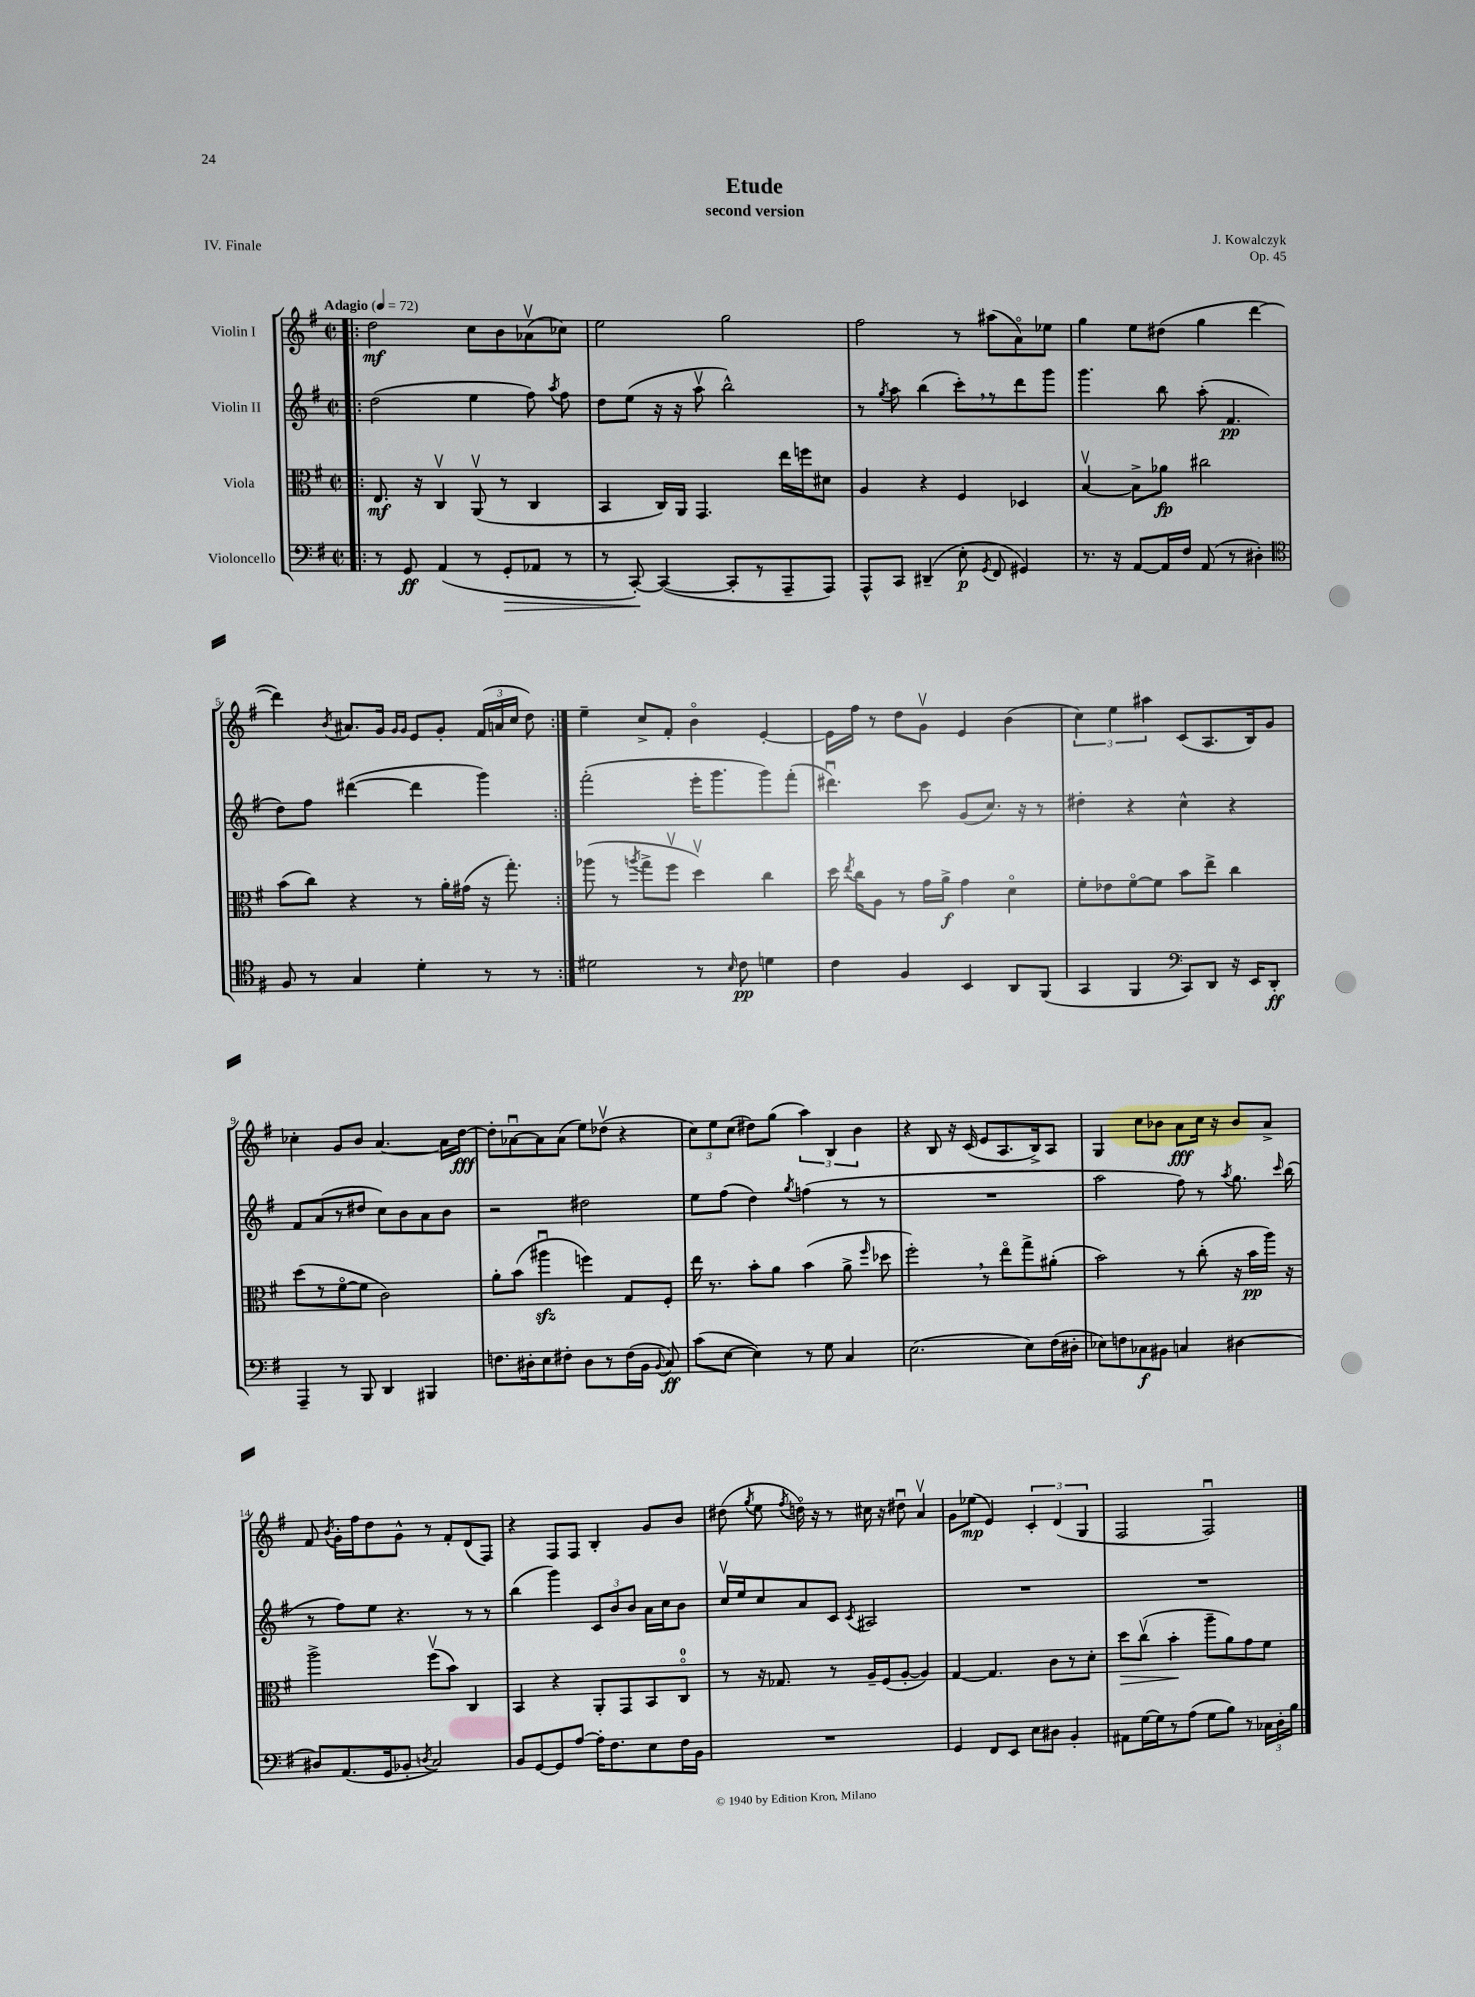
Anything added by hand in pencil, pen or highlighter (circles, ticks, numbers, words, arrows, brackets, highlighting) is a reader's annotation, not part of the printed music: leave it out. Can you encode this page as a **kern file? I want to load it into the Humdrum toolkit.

**kern	**kern	**kern	**kern
*staff4	*staff3	*staff2	*staff1
*clefF4	*clefC3	*clefG2	*clefG2
*k[f#]	*k[f#]	*k[f#]	*k[f#]
*M2/2	*M2/2	*M2/2	*M2/2
*met(c|)	*met(c|)	*met(c|)	*met(c|)
*MM72	*MM72	*MM72	*MM72
=!|:	=!|:	=!|:	=!|:
8r	8.E	(2dd	2dd
8GG	.	.	.
.	16r	.	.
(4AA	4Cv	.	.
8r	(8AAv	4ee	8cc
8GG'	8r	.	8b
8AA-	4C	8ff#)	(8a-v
.	.	8qaa	.
8r	.	8ff#	8cc-)
=	=	=	=
8r	4BB	8dd	2ee
[8CC')	.	(8ee	.
(4CC_	16C)	16r	.
.	16AA	16r	.
.	4.GG	8aav	.
8CC']	.	2bb^^)	2gg
8r	.	.	.
8AAA~	16ee	.	.
.	16ff	.	.
8AAA)	8d#	.	.
=	=	=	=
8AAA^^	4A	8r	2ff#
.	.	8qgg	.
8CC	.	8aa	.
(4DD#~	4r	(4bb	.
8E'	4F#	8ccc')	8r
8qGG	.	.	.
8FF#	.	8r	(8aa#
4GG#)	4D-	8ddd	8ao)
.	.	8ggg	8ee-
=	=	=	=
8.r	[4Bv	4.ggg	4gg
16r	.	.	.
[8AA	8B^]	.	8ee
16AA]	8a-	8bb	(8dd#
16F#	.	.	.
(8AA	2cc#	(8aa'	4gg
8r	.	4.f#	.
4D#')	.	.	[4ddd
=	=	=	=
*clefC4	*	*	*
8F#	(8b	8dd)	4ddd])
8r	8cc)	8ff#	.
.	.	.	8qb
4G	4r	([4ddd#	8.a#
.	.	.	16g
.	.	.	16qqg
.	.	.	16qqg
4d'	8r	4ddd#]	8e
.	16a'	.	8g'
.	(16g#	.	.
8r	16r	4ggg)	(24f#
.	.	.	24a
.	8.gg')	.	.
.	.	.	24cc
8r	.	.	8dd)
=:|!	=:|!	=:|!	=:|!
2d#	(8aa-	(2fff#'	4ee~
.	8r	.	.
.	8qaa	.	.
.	8gg^	.	8cc^
.	8ff#v	.	8f#'
8r	4ddv)	16eee'	4bo
.	.	8.ggg	.
16qqB	.	.	.
8c	.	.	.
4d	4cc	8ggg)	[4e'
.	.	(8fff#'	.
=	=	=	=
4c	16dd	4.ddd#u)	16e]
.	8qee	.	.
.	16cc	.	16ff#
.	8A	.	8r
4F#	8r	.	8dd
.	16g	8ccc	8gv
.	16a^	.	.
4BB	4g	(8g	4e
.	.	8.cc)	.
8AA	4do	.	(4b
.	.	16r	.
(8FF#	.	8r	.
=	=	=	=
4GG	8f#'	4dd#'	6cc)
.	8e-	.	.
.	.	.	6ee
4FF#	[8f#o	4r	.
.	.	.	6aa#
.	8f#]	.	.
*clefF4	*	*	*
8CC)	8b	4cc^^	(8c
8DD	8ee^	.	8.A
16r	4cc	4r	.
16EE	.	.	16B)
8DD'	.	.	8g
=	=	=	=
4AAA~	(8dd	8f#	4cc-'
.	8r	(8a	.
8r	[8f#o	8r	8g
8BBB	8f#]	8dd#	8b
4DD	2c)	8cc)	[4.a
.	.	8b	.
4BBB#	.	8a	.
.	.	8b	16a]
.	.	.	[16dd
=	=	=	=
8.F	8a'	2r	8dd']
.	(8b	.	[8a-u
16D#'	.	.	.
8E	4aa#u	.	8a-]
8F#'	.	.	(8a-
8D#	4ff)	2dd#	8ee)
8r	.	.	(8dd-v
(16F#	8G	.	4r
16BB	.	.	.
8qqBB	.	.	.
8C)	8F#'	.	.
=	=	=	=
(8c	16ee	8ee	12cc)
.	8.r	.	.
.	.	.	12ee
[8E	.	(8ff#	.
.	.	.	(12cc
4E])	8b'	4dd)	8dd#)
.	8a	.	(8gg
.	.	8qgg	.
8r	(4b	(4ff	6aa)
8G	.	.	.
.	.	.	6B
4C	8a^	8r	.
.	.	.	6b
.	16qqff#	.	.
.	8dd-	8r	.
=	=	=	=
(2.E	2ff#')	1r	4r
.	.	.	8B
.	.	.	16r
.	.	.	(16c
.	8r	.	8e
.	8eeo	.	8.A
8E)	8gg^	.	.
.	.	.	16B^)
(16F#	(8a#'	.	8A
16D#'	.	.	.
=	=	=	=
8E-)	2b)	2aa	4G
8F	.	.	.
8C-	.	.	8cc
8BB#	.	.	8b-
4C	8r	8ff#)	8a
.	(8cc'	8r	16cc
.	.	.	16r
.	.	8qaa	.
[4D#	16r	8.gg	8b-
.	16b	.	.
.	16aa)	.	8a^
.	.	16qqccc	.
.	16r	(16bb	.
=	=	=	=
8D#]	2aa^	8r	8f#
.	.	.	8qb
(8.AA	.	8ff#)	16g'
.	.	.	16ff#
.	.	8ee	8dd
16GG	.	.	.
8BB-'	.	4.r	8g^^
8qD	.	.	.
2C)	(8ff#v	.	8r
.	8b)	.	8f#'
.	4C	8r	(8d
.	.	8r	8F#)
=	=	=	=
8BB	4BB	(4bb	4r
[8GG	.	.	.
8GG]	4r	4ggg)	8F#
[8A	.	.	8F#
16A']	8AA'	12c	4B'
8.F#	.	.	.
.	.	12b	.
.	8GG	.	.
.	.	12b	.
8E	8BB	16a	8g
.	.	16cc	.
16F#	8Co	8b	8b
16BB	.	.	.
=	=	=	=
1r	8r	16ccv	(8dd#
.	.	16ee	.
.	.	.	8qgg
.	16r	8cc	8ee
.	8.G-	.	.
.	.	.	8qff#
.	.	8a	16ddo)
.	.	.	16r
.	8r	8c	8r
.	.	8qc	.
.	16A~	2A#	16cc#
.	(16F#	.	16r
.	[8A'	.	8dd#u
.	4A])	.	4av
=	=	=	=
4GG	[4G	1r	8g
.	.	.	(8ee-
8FF#	4.G]	.	4e)
8EE	.	.	.
8E	.	.	6c'
8D#	8c	.	.
.	.	.	(6d
4BB'	8r	.	.
.	.	.	6G
.	8d'	.	.
=	=	=	=
8AA#	8dd	1r	2F#
[16G	(8ccv	.	.
16G]	.	.	.
8r	4b'	.	.
(8A	.	.	.
8G	8aa~	.	2F#u)
8B)	8a)	.	.
8r	8g	.	.
24C-	8f#	.	.
24D'	.	.	.
24B	.	.	.
==	==	==	==
*-	*-	*-	*-
